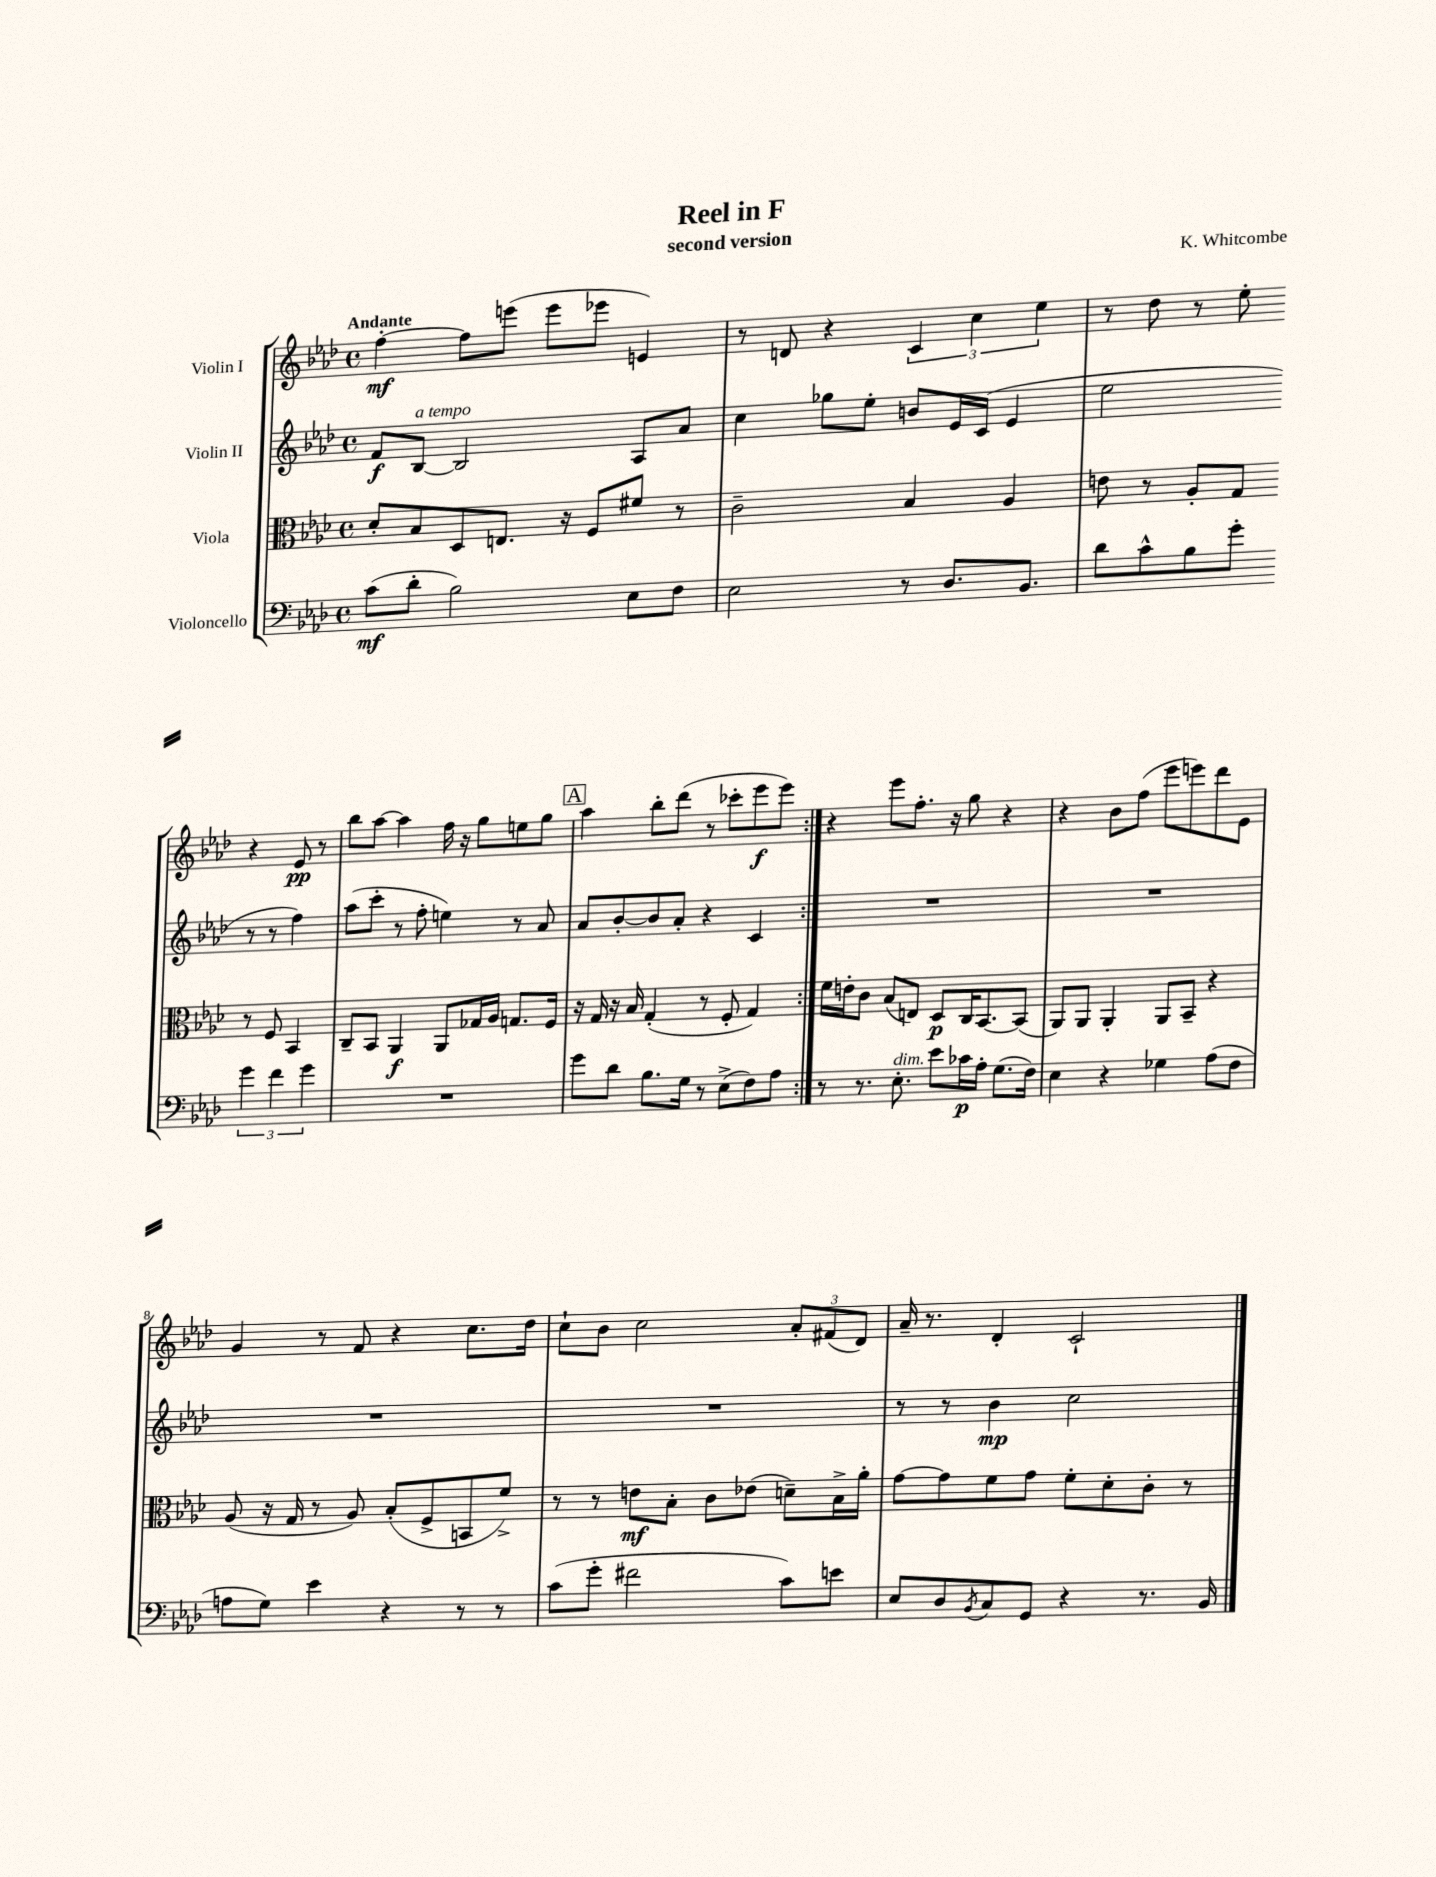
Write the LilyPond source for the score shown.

\header { title = "Reel in F" composer = "K. Whitcombe" subtitle = "second version" }
<<
\new StaffGroup <<
\new Staff = "s0" \with { instrumentName = "Violin I" } {
    \clef treble \key aes \major \defaultTimeSignature \time 4/4 \tempo "Andante"
    \repeat volta 2 { f''4~-.\mf f''8 e'''8( e'''8 ees'''8 e'4) |
    r8 d'8 r4 \tuplet 3/2 { c'4 c''4 ees''4 } |
    r8 des''8 r8 ees''8-. r4 ees'8\pp r8 |
    bes''8 aes''8~ aes''4 f''16 r16 g''8 e''8 g''8 |
    \mark \markup { \box "A" } aes''4 bes''8-. des'''8( r8 ces'''8-. ees'''8\f ees'''8) | }
    r4 ees'''8 f''8.-. r16 g''8 r4 |
    r4 bes'8 f''8( ees'''8 e'''8) des'''8 ees'8 |
    g'4 r8 f'8 r4 c''8. des''16 |
    c''8-! bes'8 c''2 \tuplet 3/2 { aes'8-. fis'8( des'8) } |
    aes'16-- r8. des'4-. c'2-! \bar "|." |
}
\new Staff = "s1" \with { instrumentName = "Violin II" } {
    \clef treble \key aes \major \defaultTimeSignature \time 4/4
    \repeat volta 2 { f'8\f bes8~^\markup { \italic "a tempo" } bes2 aes8 aes'8 |
    c''4 ges''8 ees''8-. b'8 ees'16 c'16( ees'4 |
    ees''2 r8 r8 f''4) |
    aes''8( c'''8-. r8 f''8-. e''4) r8 aes'8 |
    \mark \markup { \box "A" } aes'8 bes'8~-. bes'8 aes'8-. r4 c'4 | }
    R1 |
    R1 |
    R1 |
    R1 |
    r8 r8 bes'4\mp c''2 \bar "|." |
}
\new Staff = "s2" \with { instrumentName = "Viola" } {
    \clef alto \key aes \major \defaultTimeSignature \time 4/4
    \repeat volta 2 { des'8-. bes8 des8 e8. r16 f8 fis'8 r8 |
    c'2-- bes4 aes4 |
    e'8 r8 aes8-. g8 r8 f8 bes,4 |
    c8-- bes,8 aes,4\f aes,8 ges16 aes16 g8. f16 |
    \mark \markup { \box "A" } r16 g16 r16 bes16 g4-.( r8 f8-. g4) | }
    f'16 e'16-. c'8 bes8( e8) des8\p c16 bes,8.~ bes,8( |
    aes,8) aes,8 aes,4-. aes,8 bes,8-- r4 |
    aes8( r16 g16 r8 aes8) bes8-.( f8-> b,8 f'8->) |
    r8 r8 e'8\mf bes8-. c'8 ees'8( d'8--) bes16-> aes'16-. |
    g'8~ g'8 f'8 g'8 f'8-. des'8-. c'8-. r8 \bar "|." |
}
\new Staff = "s3" \with { instrumentName = "Violoncello" } {
    \clef bass \key aes \major \defaultTimeSignature \time 4/4
    \repeat volta 2 { c'8\mf( des'8-. bes2) ees8 f8 |
    ees2 r8 des8. bes,8. |
    des'8 c'8-^ bes8 g'8-. \tuplet 3/2 { g'4 f'4 g'4 } |
    R1 |
    \mark \markup { \box "A" } g'8 des'8 bes8. g16 r8 ees8->( f8) aes8 | }
    r8 r8. ees8.-.^\markup { \italic "dim." } ees'8 ces'16\p aes16-. g8.( f16) |
    ees4 r4 ges4 aes8( f8 |
    a8 g8) ees'4 r4 r8 r8 |
    c'8( g'8-. fis'2 c'8) e'8 |
    ees8 des8 \acciaccatura { bes,8 } c8 g,8 r4 r8. bes,16 \bar "|." |
}
>>
>>
